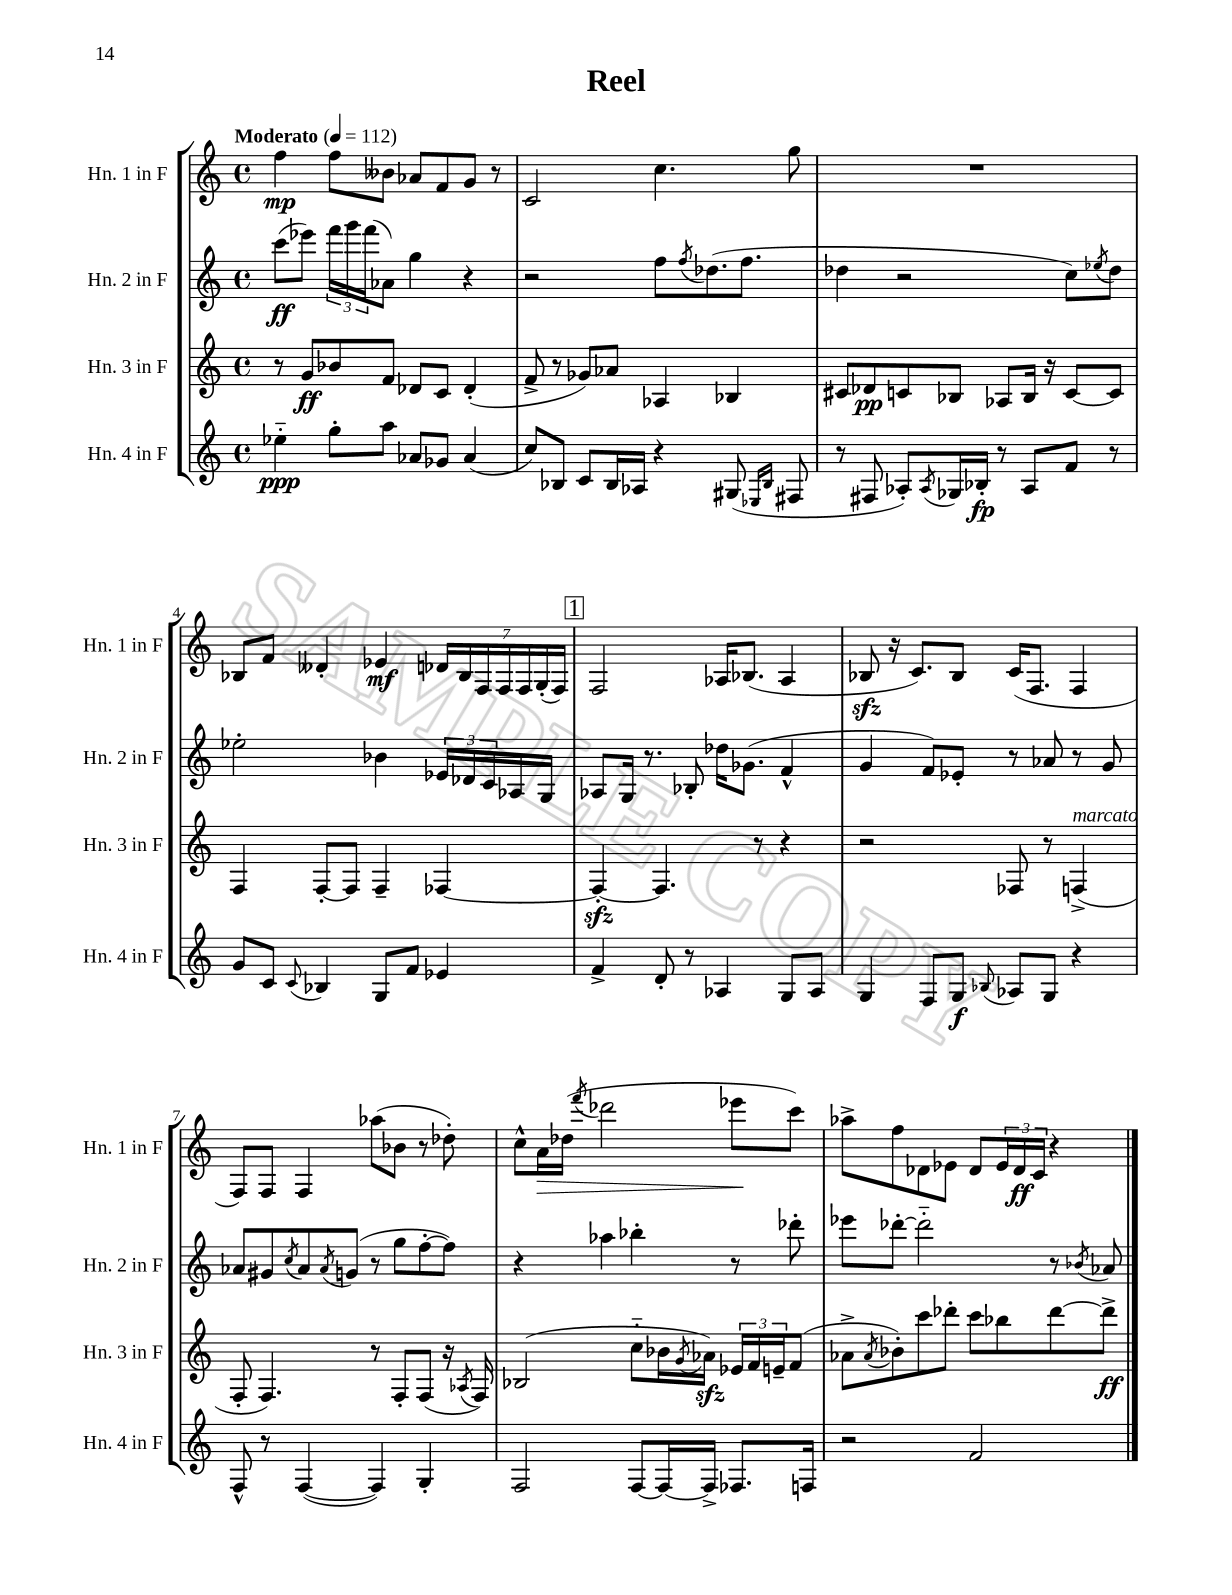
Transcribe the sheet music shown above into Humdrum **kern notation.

**kern	**kern	**kern	**kern
*staff4	*staff3	*staff2	*staff1
*clefG2	*clefG2	*clefG2	*clefG2
*k[]	*k[]	*k[]	*k[]
*M4/4	*M4/4	*M4/4	*M4/4
*met(c)	*met(c)	*met(c)	*met(c)
*MM112	*MM112	*MM112	*MM112
4ee-'~	8r	(8ccc	4ff
.	8g	8eee-)	.
8gg'	8b-	24fff	8ff
.	.	24ggg	.
.	.	(24fff	.
8aa	8f	8a-)	8b--
8a-	8d-	4gg	8a-
8g-	8c	.	8f
(4a-	(4d-'	4r	8g
.	.	.	8r
=	=	=	=
8cc)	8f^	2r	2c
8B-	8r	.	.
8c	8g-)	.	.
16B-	8a-	.	.
16A-	.	.	.
4r	4A-	8ff	4.cc
.	.	8qff	.
.	.	(8.dd-	.
(8G#	4B-	.	.
.	.	8.ff	.
16qqE-	.	.	.
16qqB-	.	.	.
8F#	.	.	8gg
=	=	=	=
8r	8c#	4dd-	1r
8F#	8d-	.	.
8A-')	8c	2r	.
8qA-	.	.	.
16G-	8B-	.	.
16B-'	.	.	.
8r	8A-	.	.
8A-	16B-	.	.
.	16r	.	.
8f	[8c	8cc)	.
.	.	8qee-	.
8r	8c]	8dd-	.
=	=	=	=
8g	4F	2ee-'	8B-
8c	.	.	8f
8qqc	.	.	.
4B-	[8F'	.	4d--'
.	8F]	.	.
8G	4F~	4b-	4e-
8f	.	.	.
4e-	[4F-	24e-	28d-
.	.	.	28B-
.	.	24d-	.
.	.	.	28F
.	.	24c	.
.	.	.	28F
.	.	16A-	.
.	.	.	28F
.	.	.	(28G'
.	.	16G	.
.	.	.	28F)
=	=	=	=
4f^	4F-'_	8A-	2F
.	.	16G	.
.	.	8.r	.
8d'	4.F-]	.	.
8r	.	8B-'	.
4A-	.	16dd-	16A-
.	.	(8.g-	(8.B-
.	8r	.	.
8G	4r	4f^^	4A-
8A-	.	.	.
=	=	=	=
4G	2r	4g	8B-
.	.	.	16r
.	.	.	8.c)
8F	.	8f)	.
8G	.	8e-'	8B-
8qqB-	.	.	.
8A-	8F-	8r	(16c
.	.	.	8.F
8G	8r	8a-	.
4r	(4F^	8r	4F
.	.	8g	.
=	=	=	=
8F^^	8F'	8a-	8F)
8r	4.F)	8g#	8F
.	.	8qcc	.
([4F	.	8a-	4F
.	.	8qa-	.
.	.	(8g	.
4F])	8r	8r	(8aa-
.	8F'	8gg	8b-
4G'	(8F	[8ff'	8r
.	16r	8ff])	8dd-')
.	8qA-	.	.
.	16F)	.	.
=	=	=	=
2F	(2B-	4r	8cc^^
.	.	.	16a
.	.	.	(16dd-
.	.	.	8qfff
.	.	4aa-	2ddd-
[8F	8cc'~	4bb-'	.
16F_	16b-	.	.
.	8qg	.	.
16F^]	16a-)	.	.
8.F-	24e-	8r	8eee-
.	24f	.	.
.	24e~	.	.
.	(8f	8ddd-'	8ccc)
16F	.	.	.
=	=	=	=
2r	8a-^	8eee-	8aa-^
.	8qa-	.	.
.	8b-')	[8ddd-'	8ff
.	8ccc	2ddd-'~]	8d-
.	8ddd-'	.	8e-
2f	8ccc	.	8d-
.	8bb-	.	24e-
.	.	.	24d-
.	.	.	24c
.	[8ddd-	8r	4r
.	.	8qb-	.
.	8ddd-^]	8a-	.
==	==	==	==
*-	*-	*-	*-
